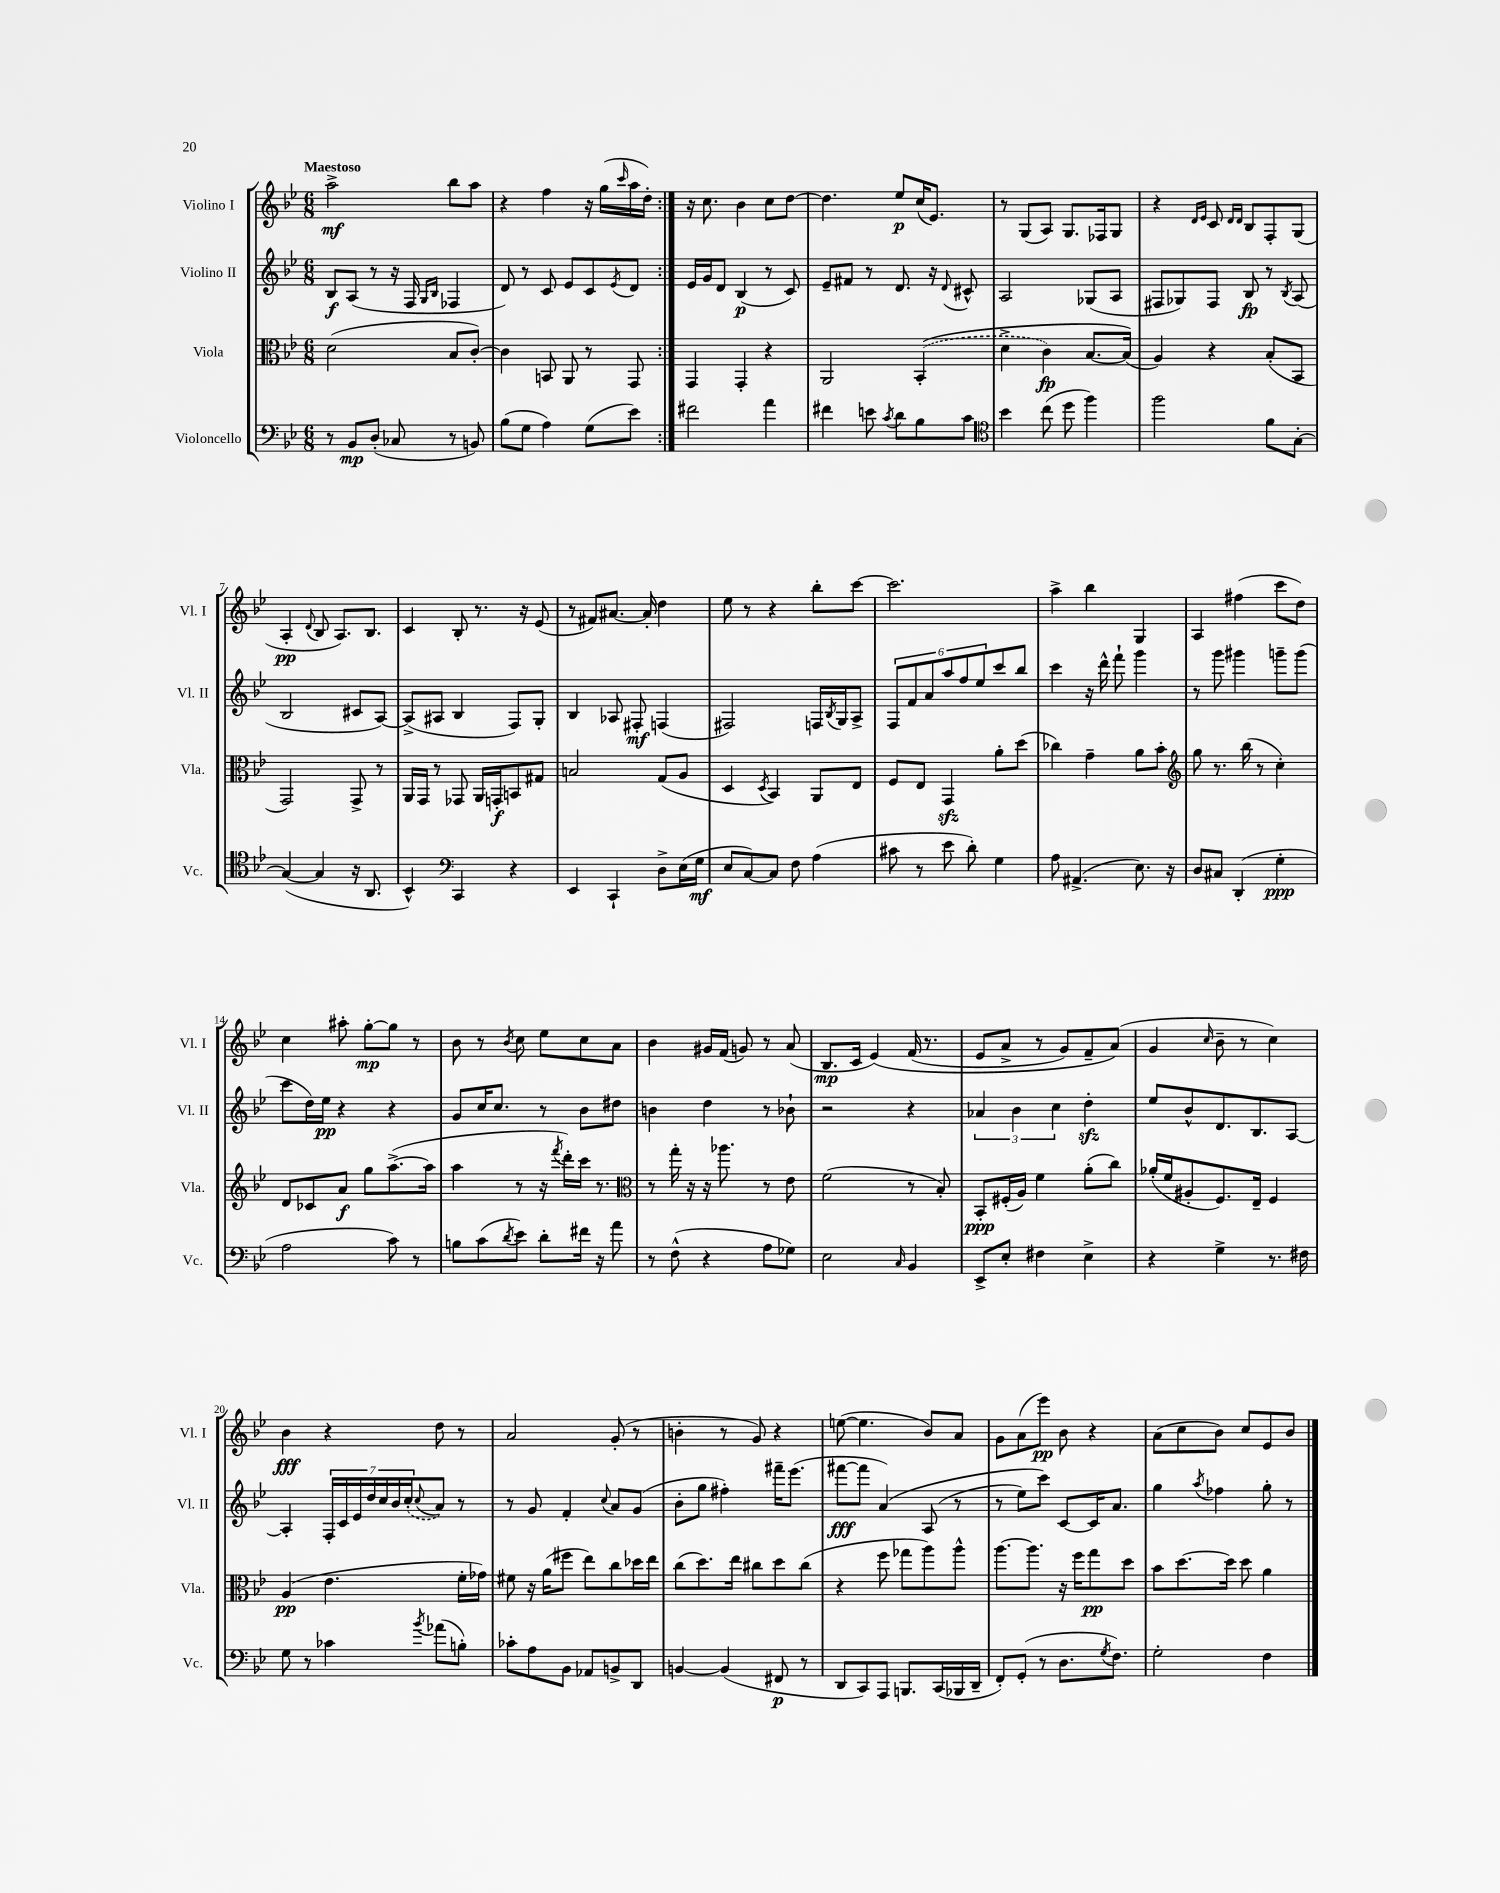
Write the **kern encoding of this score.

**kern	**kern	**kern	**kern
*staff4	*staff3	*staff2	*staff1
*clefF4	*clefC3	*clefG2	*clefG2
*k[b-e-]	*k[b-e-]	*k[b-e-]	*k[b-e-]
*M6/8	*M6/8	*M6/8	*M6/8
8r	(2d	8B-	2aa^
8BB-	.	(8A	.
(8D'	.	8r	.
8C-	.	16r	.
.	.	16F	.
.	.	16qqG	.
.	.	16qqB-	.
8r	8B-	4F-	8bb-
8BB)	[8c')	.	8aa
=	=	=	=
(8B-	4c]	8d)	4r
8G	.	8r	.
4A)	8BB	8c	4ff
.	8AA	8e-	.
(8G	8r	8c	16r
.	.	.	(16gg
.	.	8qe-	16qqccc
8e-)	8GG	8d	16aa
.	.	.	16dd')
=:|!	=:|!	=:|!	=:|!
2f#	4GG	16e-	16r
.	.	16g	8.cc
.	.	8d	.
.	4GG'	(4B-	4b-
4a	4r	8r	8cc
.	.	8c)	[8dd
=	=	=	=
4f#	2AA	8e-~	4.dd]
.	.	8f#	.
8e	.	8r	.
8qc	.	.	.
8d	.	8.d	8ee-
8B-	&((4BB-'	.	(16cc
.	.	16r	8.e-)
.	.	8qqd	.
8c	.	8c#^^	.
=	=	=	=
*clefC4	*	*	*
4b-	4d^	2A	8r
.	.	.	(8G
(8cc	4c)	.	8A)
8dd	.	.	8.G
4ff)	[8.B-	(8G-	.
.	.	.	16F-
.	.	8A	8G
.	(16B-]&)	.	.
=	=	=	=
2ff	4A)	8F#	4r
.	.	8G-)	.
.	.	.	16qqd
.	.	.	16qqe-
.	4r	8F#	8c
.	.	.	16qqd
.	.	.	16qqd
.	.	8B-	8B-
8f	(8B-'	8r	8F'
.	.	8qB-	.
[8G'	8BB-	(8A	(8G
=	=	=	=
(4G_	2GG)	2B-	4A'
.	.	.	8qqd
4G]	.	.	8B-
.	.	.	8.A)
16r	8GG^	8c#	.
8.AA	.	.	8.B-
.	8r	[8A)	.
=	=	=	=
4BB-^^)	16AA	(8A^]	4c
.	16GG	.	.
.	8r	8A#	.
*clefF4	*	*	*
4CC	8GG-	4B-	8B-'
.	16AA	.	8.r
.	16GG'	.	.
4r	8BB	8F)	.
.	.	.	16r
.	8G#	8G'	(8e-
=	=	=	=
4EE-	2B	4B-	8r
.	.	.	8f#)
4CC`	.	8A-	[8.a#
.	.	8F#'	.
.	.	.	16a#']
8D^	(8G	(4F	4dd
(16E-	8A	.	.
16G	.	.	.
=	=	=	=
8E-	4D	2F#)	8ee-
[8C)	.	.	8r
.	8qD	.	.
8C]	4BB-)	.	4r
8F	.	.	.
(4A	8AA	16F	8bb-'
.	.	8qB-	.
.	.	16G	.
.	8E-	8A^	[8ccc
=	=	=	=
8c#	8F	12F	2.ccc]
.	.	12f	.
8r	8E-	.	.
.	.	12a	.
8e-	4GG	12aa	.
.	.	12ff	.
8d')	.	.	.
.	.	12ee-	.
4G	8a'	8ccc	.
.	(8dd	8bb-	.
=	=	=	=
8A	4cc-)	4ccc	4aa^
(4.AA#^	.	.	.
.	4g~	16r	4bb-
.	.	16ddd^^	.
.	.	8fff`	.
8.E-)	8a	4ggg	4G
.	8b-'	.	.
16r	.	.	.
=	=	=	=
*	*clefG2	*	*
8D	8gg	8r	4A
8C#	8.r	8ggg	.
(4DD'	.	4ggg#	(4ff#
.	(16bb-	.	.
.	8r	.	.
4G'	4cc')	8ggg~	8ccc
.	.	(8ggg	8dd)
=	=	=	=
2A	8d	8ccc	4cc
.	8c-	16dd)	.
.	.	16ee-	.
.	8a	4r	8aa#'
.	8gg	.	[8gg'
8c)	([8.aa^	4r	8gg]
8r	.	.	8r
.	16aa]	.	.
=	=	=	=
8B	4aa	8g	8b-
(8c	.	16cc	8r
.	.	8.cc	.
8qd	.	.	8qb-
8e-)	8r	.	8cc
8d'	16r	8r	8ee-
.	8qfff	.	.
.	16ddd')	.	.
16f#	16ccc	8b-	8cc
16r	8.r	.	.
8a	.	8dd#	8a
=	=	=	=
*	*clefC3	*	*
8r	8r	4b	4b-
(8F^^	16gg'	.	.
.	16r	.	.
4r	16r	4dd	16g#
.	8.aa-	.	(16f
.	.	.	8g)
8A	8r	8r	8r
8G-)	8e-	8b-`	(8a
=	=	=	=
2E-	(2f	2r	8.B-
.	.	.	16c
.	.	.	&(4e-)
16qqC	.	.	.
4BB-	8r	4r	(16f
.	.	.	8.r
.	8B-')	.	.
=	=	=	=
8EE-^	8BB-'	6a-	8e-
8E-'	(16F#'	.	8a^
.	.	6b-	.
.	16A)	.	.
4F#	4f	.	8r
.	.	6cc	.
.	.	.	8g)
4E-^	(8a'	4dd'	8f~
.	8cc)	.	(8a&)
=	=	=	=
4r	(16a-'	8ee-	4g
.	16f	.	.
.	8A#'	8b-^^	.
.	.	.	16qqcc
4G^	8.F)	8.d	8b-~
.	.	.	8r
.	16E-~	8.B-	.
8.r	4F	.	4cc)
.	.	[8A	.
16F#	.	.	.
=	=	=	=
8G	(4A	4A']	4b-
8r	.	.	.
4c-	4.e-	28F'	4r
.	.	28c	.
.	.	28e-	.
.	.	28dd	.
.	.	28cc	.
.	.	28b-	.
.	.	(28cc'	.
8qb-	.	8qqcc	.
(8a-	.	8a)	8dd
8B')	16f'	8r	8r
.	16g-)	.	.
=	=	=	=
8c-'	8f#	8r	2a
8A	16r	8g	.
.	(16a	.	.
8BB-	8ff#	4f'	.
8AA-	8ee-)	.	.
.	.	8qqcc	.
8BB^	8cc	8a	(8g'
8DD	16dd-	(8g	8r
.	16ee-	.	.
=	=	=	=
[4BB	(8cc	8b-'	4b'
.	8.dd)	8gg	.
(4BB]	.	4ff#')	8r
.	16ee-	.	.
.	8cc#	.	8g)
8FF#	8dd	16fff#~	4r
.	.	(8.eee-	.
8r	(8cc#	.	.
=	=	=	=
8DD	4r	[8fff#	([8ee
8CC)	.	8fff#]	4.ee]
8AAA	8ff	&(4a)	.
8.BBB	8gg-	.	.
.	8aa)	(8A	8b-)
(16CC	.	.	.
16BBB-	8aa^^	8r	8a
16DD~	.	.	.
=	=	=	=
8FF')	[8.aa	8r	8g
(8GG'	.	8ee-)	(8a
.	8.aa]	.	.
8r	.	8ccc&)	8eee-)
8.D	16r	[8c	8b-
.	16ff	.	.
.	8gg	16c]	4r
8qG	.	.	.
8.F)	.	8.a	.
.	8dd	.	.
=	=	=	=
2G'	8b-	4gg	(8a
.	[8.dd	.	8cc
.	.	8qaa	.
.	.	4ff-	8b-)
.	16dd]	.	.
.	8dd	.	8cc
4F	4a	8gg'	8e-
.	.	8r	8b-
==	==	==	==
*-	*-	*-	*-
